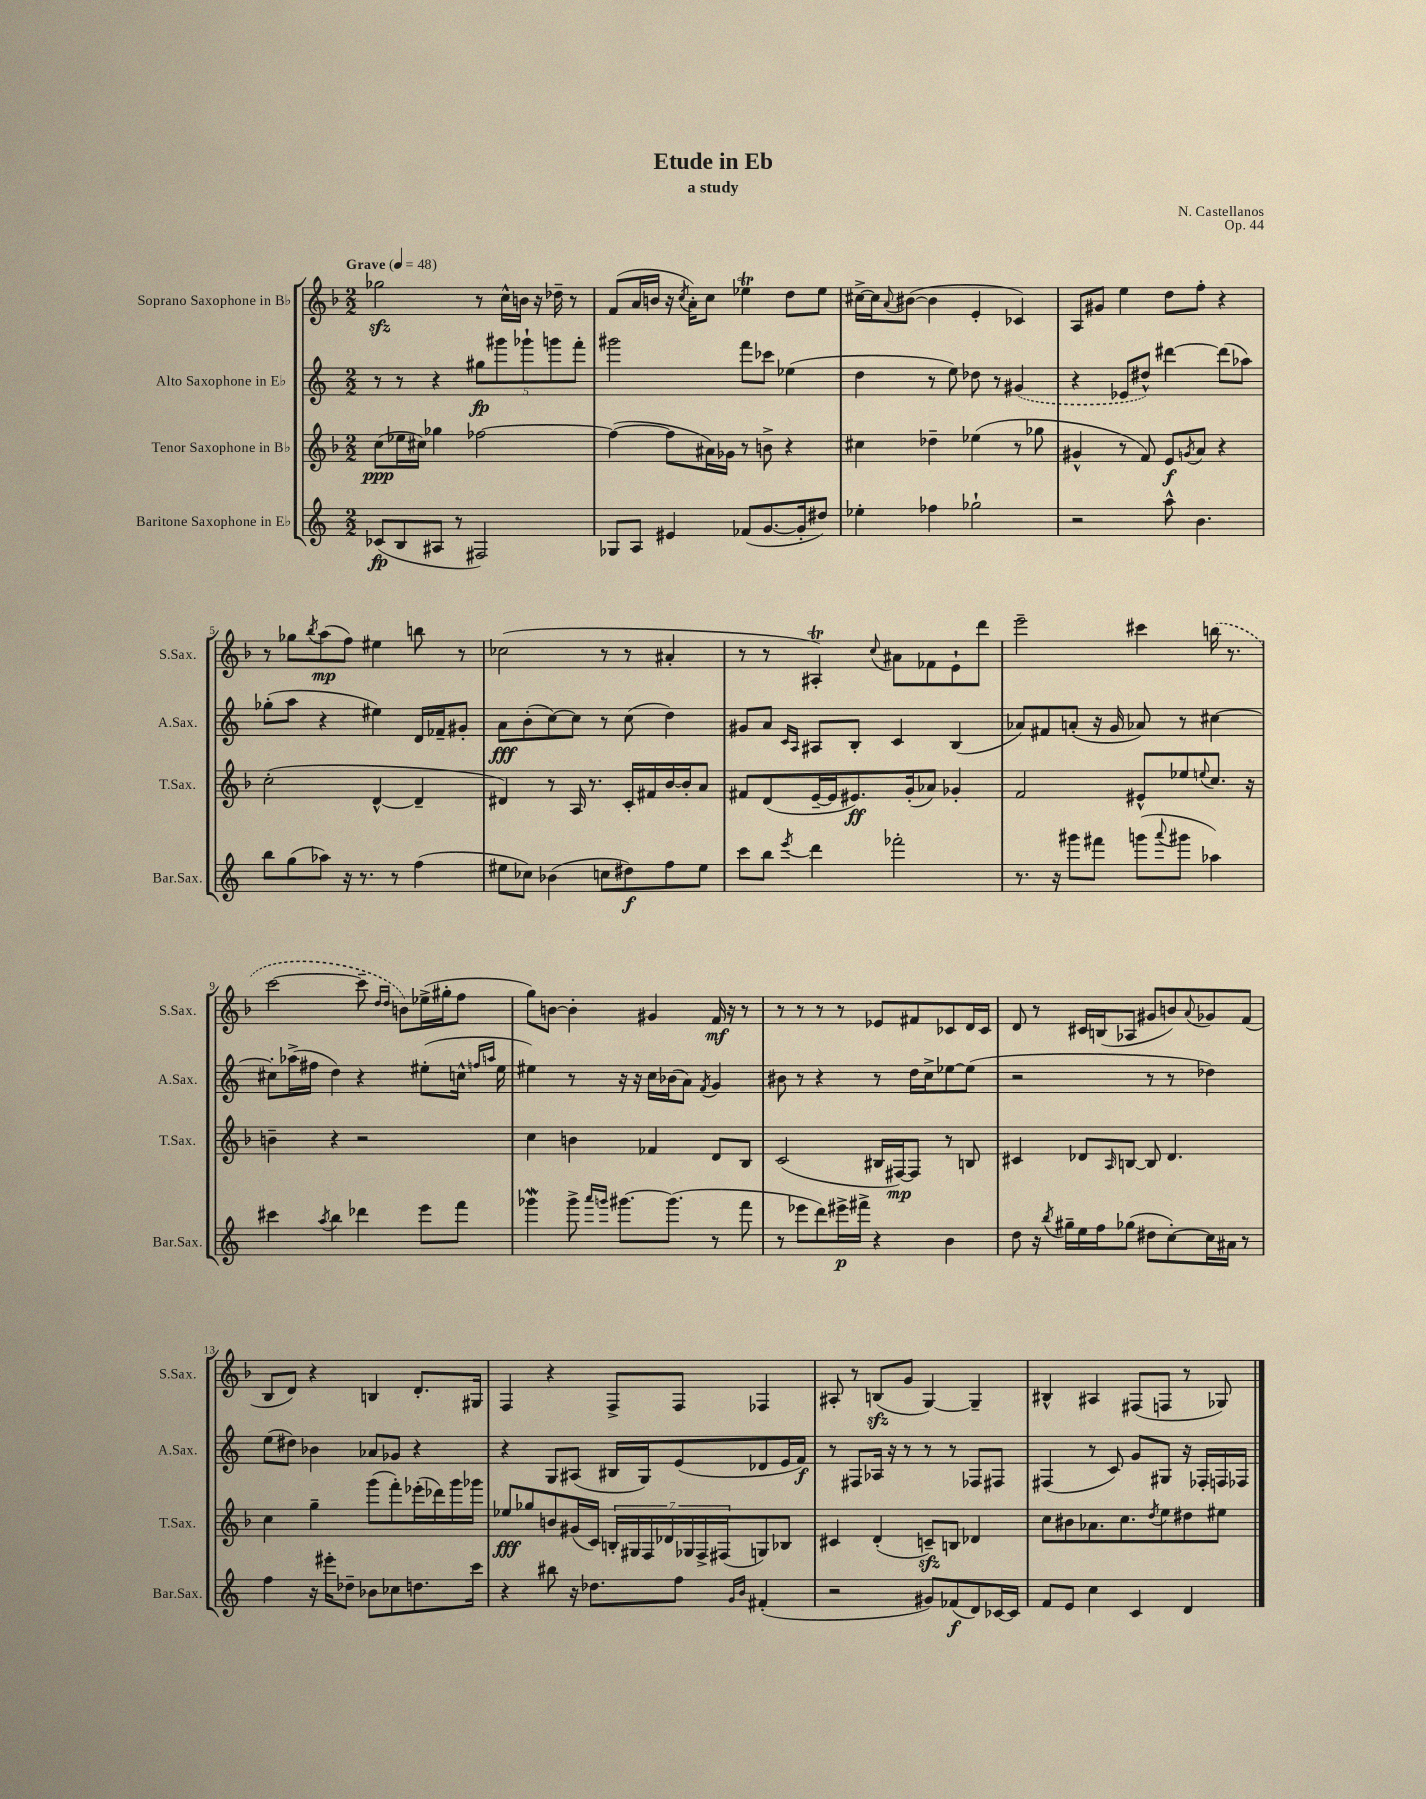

**kern	**dynam	**kern	**dynam	**kern	**dynam	**kern	**dynam
*part4	*part4	*part3	*part3	*part2	*part2	*part1	*part1
*staff4	*staff4	*staff3	*staff3	*staff2	*staff2	*staff1	*staff1
*I"Baritone Saxophone in E♭	*	*I"Tenor Saxophone in B♭	*	*I"Alto Saxophone in E♭	*	*I"Soprano Saxophone in B♭	*
*I'Bar.Sax.	*	*I'T.Sax.	*	*I'A.Sax.	*	*I'S.Sax.	*
*clefG2	*	*clefG2	*	*clefG2	*	*clefG2	*
*k[]	*	*k[b-]	*	*k[]	*	*k[b-]	*
*M2/2	*	*M2/2	*	*M2/2	*	*M2/2	*
*MM48	*	*MM48	*	*MM48	*	*MM48	*
=1	=1	=1	=1	=1	=1	=1	=1
!	!	!	!	!	!	!LO:TX:a:B:t=Grave	!
(8c-X/L	fp	(8cc\L	ppp	8r	.	2gg-Xzz\	.
8B/	.	16ee-X\L	.	8r	.	.	.
.	.	16cc#X\JJ)	.	.	.	.	.
8A#X/J	.	4gg-X\	.	4r	.	.	.
8r	.	.	.	.	.	.	.
2F#X/)	.	[2ff-X\	.	10gg#X\L	fp	8r	.
.	.	.	.	10ggg#X\	.	.	.
.	.	.	.	.	.	16cc^^\LL	.
.	.	.	.	.	.	16bn\JJ	.
.	.	.	.	10ggg-X`\	.	.	.
.	.	.	.	.	.	16r	.
.	.	.	.	10gggn\	.	.	.
.	.	.	.	.	.	16dd-X~\	.
.	.	.	.	.	.	8r	.
.	.	.	.	10fff'\J	.	.	.
=2	=2	=2	=2	=2	=2	=2	=2
8G-X/L	.	(4ff-\_	.	2ggg#X\	.	(8f/L	.
8A/J	.	.	.	.	.	16a/L	.
.	.	.	.	.	.	16bn/JJ	.
4e#X/	.	8ff-\L]	.	.	.	16r	.
.	.	.	.	.	.	8qcc/	.
.	.	.	.	.	.	16a'\KL)	.
.	.	16a#X\L)	.	.	.	8cc\J	.
.	.	16g-X\JJ	.	.	.	.	.
(8f-X/L	.	8r	.	8fff\L	.	4ee-XT\	.
[8.g/	.	8bn^\	.	8ccc-X\J	.	.	.
.	.	4r	.	(4ee-X\	.	8dd\L	.
16g'/k]	.	.	.	.	.	.	.
8dd#X/J)	.	.	.	.	.	8ee-\J	.
=3	=3	=3	=3	=3	=3	=3	=3
4ee-X'\	.	4cc#X\	.	4dd\	.	[16cc#X^\LL	.
.	.	.	.	.	.	16cc#\J]	.
.	.	.	.	.	.	8qqa/	.
.	.	.	.	.	.	([8b#X\J	.
4ff-X\	.	4dd-X~\	.	8r	.	4b#\]	.
.	.	.	.	8ee\)	.	.	.
2gg-X`\	.	(4ee-X\	.	8dd-X\	.	4e'/	.
.	.	.	.	8r	.	.	.
.	.	8r	.	(4g#X/	.	4c-X/)	.
.	.	8gg-X\	.	.	.	.	.
=4	=4	=4	=4	=4	=4	=4	=4
2r	.	4g#X^^/	.	4r	.	8A/L	.
.	.	.	.	.	.	8g#X/J	.
.	.	8r	.	8e-X/L	.	4ee\	.
.	.	8f/)	.	8dd#X^^/J)	.	.	.
8aa^^\	.	8e/L	f	[4ddd#X\	.	8dd\L	.
.	.	8qgn/	.	.	.	.	.
4.b\	.	8a/J	.	.	.	8ff'\J	.
.	.	4r	.	(8ddd#\L]	.	4r	.
.	.	.	.	8aa-X\J)	.	.	.
!!LO:LB:g=z
=5	=5	=5	=5	=5	=5	=5	=5
8bb\L	.	(2cc'\	.	(8gg-X'\L	.	8r	.
(8gg\	.	.	.	8aa\J	.	8gg-X\L	.
.	.	.	.	.	.	8qbb-/	.
8aa-X\J)	.	.	.	4r	.	(8aa\	mp
16r	.	.	.	.	.	8ff\J)	.
8.r	.	.	.	.	.	.	.
.	.	[4d^^/	.	4ee#X\)	.	4ee#X\	.
8r	.	.	.	.	.	.	.
(4ff\	.	4d~/]	.	16d/LL	.	8bbn\	.
.	.	.	.	16f-X~/J	.	.	.
.	.	.	.	8g#X'/J	.	8r	.
=6	=6	=6	=6	=6	=6	=6	=6
8ee#X\L	.	4d#X/)	.	8a\L	fff	(2cc-X\	.
8cc-X\J)	.	.	.	(8b'\	.	.	.
(4b-X\	.	8r	.	[8cc\)	.	.	.
.	.	16A/	.	8cc\J]	.	.	.
.	.	8.r	.	.	.	.	.
8ccn\L	.	.	.	8r	.	8r	.
8dd#X\)	f	16c'/LL	.	(8cc\	.	8r	.
.	.	16f#X/	.	.	.	.	.
8ff\	.	[16b-/	.	4dd\)	.	4a#X'/	.
.	.	16b-'/J]	.	.	.	.	.
8ee#\J	.	8a/J	.	.	.	.	.
=7	=7	=7	=7	=7	=7	=7	=7
8ccc\L	.	8f#X/L	.	8g#X/L	.	8r	.
8bb\J	.	(8d/	.	8a/J	.	8r	.
.	.	.	.	16qqc/LL	.	.	.
8qeee/	.	.	.	16qqA/JJ	.	.	.
4ddd\	.	[16e~/L	.	8A#X/L	.	4A#Xt'/)	.
.	.	16e/J]	.	.	.	.	.
.	.	8.e#X/)	ff	8B'/J	.	.	.
.	.	.	.	.	.	8qqcc/	.
2fff-X'\	.	.	.	4c/	.	8a#X\L	.
.	.	(16g'/k	.	.	.	.	.
.	.	8a-X/J)	.	.	.	8f-X\	.
.	.	4g-X'/	.	(4B/	.	8e`\	.
.	.	.	.	.	.	8ddd\J	.
=8	=8	=8	=8	=8	=8	=8	=8
8.r	.	2f/	.	8a-X/L)	.	2eee~\	.
.	.	.	.	8f#X/	.	.	.
16r	.	.	.	.	.	.	.
8ggg#X\L	.	.	.	(8an'/J	.	.	.
8fff#X\J	.	.	.	16r	.	.	.
.	.	.	.	16g/	.	.	.
(8gggn\L	.	8e#X^^/L	.	8a-X/)	.	4ccc#X\	.
8qqaaa/	.	.	.	.	.	.	.
8ggg#X\J	.	8ee-X/	.	8r	.	.	.
.	.	8qqeen/	.	.	.	.	.
4aa-X\)	.	8.cc/J	.	[4cc#X\	.	(16bbn\	.
.	.	.	.	.	.	8.r	.
.	.	16r	.	.	.	.	.
!!LO:LB:g=z
=9	=9	=9	=9	=9	=9	=9	=9
4ccc#X\	.	4bn~\	.	8cc#X'\L]	.	[2ccc\	.
.	.	.	.	(16aa-X^\L	.	.	.
.	.	.	.	16ff#X\JJ	.	.	.
8qaa/	.	.	.	.	.	.	.
4bb\	.	4r	.	4dd\)	.	.	.
4ddd-X\	.	2r	.	4r	.	8ccc~\]	.
.	.	.	.	.	.	16qqdd/LL	.
.	.	.	.	.	.	16qqdd/JJ	.
.	.	.	.	.	.	8bn\L)	.
8eee\L	.	.	.	(8ee#X'\L	.	(16ee-X^\L	.
.	.	.	.	.	.	16gg#X'\J	.
8fff\J	.	.	.	16ccn^^\Jk	.	8ff\J	.
.	.	.	.	16qqffn/LL	.	.	.
.	.	.	.	16qqaan/JJ	.	.	.
.	.	.	.	16ee#\	.	.	.
=10	=10	=10	=10	=10	=10	=10	=10
4ggg-Xw\	.	4cc\	.	4ee#X\)	.	8gg\L)	.
.	.	.	.	.	.	[8bn\J	.
8ggg-^\	.	4bn\	.	8r	.	4b'\]	.
16qqaaa/LL	.	.	.	.	.	.	.
16qqgggn/JJ	.	.	.	.	.	.	.
[8.ggg#X\L	.	.	.	16r	.	.	.
.	.	.	.	16r	.	.	.
.	.	4f-X/	.	16cc\LL	.	4g#X/	.
(8.ggg#\J]	.	.	.	(16b-X\J	.	.	.
.	.	.	.	8a\J)	.	.	.
.	.	.	.	8qf/	.	.	.
8r	.	8d/L	.	4g/	.	16f/	mf
.	.	.	.	.	.	16r	.
8fff\	.	8B-/J	.	.	.	8r	.
=11	=11	=11	=11	=11	=11	=11	=11
8r	.	(2c/	.	8b#X\	.	8r	.
8eee-X\L	.	.	.	8r	.	8r	.
8ddd\)	.	.	.	4r	.	8r	.
16eee#X^\L	p	.	.	.	.	8r	.
16fff#X^\JJ	.	.	.	.	.	.	.
4r	.	16B#X/LL	.	8r	.	8e-X/L	.
.	.	[16F#X/J)	mp	.	.	.	.
.	.	8F#/J]	.	16dd\LL	.	8f#X/	.
.	.	.	.	16cc^\J	.	.	.
4b\	.	8r	.	[8ee-X\	.	8c-X/	.
.	.	8Bn/	.	(8ee-\J]	.	16d/L	.
.	.	.	.	.	.	16c-/JJ	.
=12	=12	=12	=12	=12	=12	=12	=12
8dd\	.	4c#X/	.	2r	.	8d/	.
16r	.	.	.	.	.	8r	.
8qbb/	.	.	.	.	.	.	.
16gg#X~\LL	.	.	.	.	.	.	.
16ee\	.	8d-X/L	.	.	.	16c#X/LL	.
16ff\J	.	.	.	.	.	(16Bn/J	.
.	.	16qqA/	.	.	.	.	.
(8gg-X\J	.	[8Bn/J	.	.	.	8A-X/J	.
8dd#X\L	.	8B/]	.	8r	.	8g#X/L	.
[8cc'\)	.	4.d-/	.	8r	.	8bn/)	.
.	.	.	.	.	.	8qqa/	.
16cc\L]	.	.	.	4dd-X\)	.	8g-X/	.
16a#X\JJ	.	.	.	.	.	.	.
8r	.	.	.	.	.	(8f/J	.
!!LO:LB:g=z
=13	=13	=13	=13	=13	=13	=13	=13
4ff\	.	4cc\	.	(8ee\L	.	8B-/L	.
.	.	.	.	8dd#X\J)	.	8d/J)	.
16r	.	4gg~\	.	4b-X\	.	4r	.
16eee#X'\KL	.	.	.	.	.	.	.
8dd-X~\J	.	.	.	.	.	.	.
8b-X\L	.	(8ggg\L	.	8a-X/L	.	4Bn/	.
8cc-X\	.	8fff'\)	.	8g-X/J	.	.	.
8.ddn\	.	(16eee-X'\L	.	4r	.	8.d'/L	.
.	.	16ddd-X\)	.	.	.	.	.
.	.	16ggg\	.	.	.	.	.
16ccc\Jk	.	16ggg-X\JJ	.	.	.	16G#X/Jk	.
=14	=14	=14	=14	=14	=14	=14	=14
4r	.	8ee-X/L	fff	4r	.	4F/	.
.	.	8gg-X/	.	.	.	.	.
8bb#X\	.	8bn/	.	8G/L	.	4r	.
16r	.	(16g#X/L	.	(8A#X/J	.	.	.
8.dd-X\L	.	16c/JJ)	.	.	.	.	.
.	.	28Bn'/LL	.	16B#X/LL	.	8F^/L	.
.	.	28G#X/	.	.	.	.	.
.	.	.	.	16G/J)	.	.	.
.	.	28F/	.	.	.	.	.
.	.	28d-X/	.	.	.	.	.
8ff\J	.	.	.	(8e/	.	8F/J	.
.	.	28G-X/	.	.	.	.	.
.	.	28F^/	.	.	.	.	.
.	.	(28F#X/J	.	.	.	.	.
16qqg/LL	.	.	.	.	.	.	.
16qqb/JJ	.	.	.	.	.	.	.
(4f#X'/	.	8Gn/)	.	8d-X/	.	4F-X/	.
.	.	8B-X/J	.	16e/L	.	.	.
.	.	.	.	16f/JJ)	f	.	.
=15	=15	=15	=15	=15	=15	=15	=15
2r	.	4c#X/	.	8r	.	8A#X'/	.
.	.	.	.	8F#X/L	.	8r	.
.	.	(4d'/	.	16A-X/Jk	.	(8Bnzz/L	.
.	.	.	.	16r	.	.	.
.	.	.	.	8r	.	8g/J	.
8g#X/L)	.	8cnzz~/L)	.	8r	.	[4G/)	.
(8f-X/	f	8Bn/J	.	8r	.	.	.
8d/)	.	4d-X/	.	8F-X/L	.	4G~/]	.
[16c-X/L	.	.	.	8F#X/J	.	.	.
16c-/JJ]	.	.	.	.	.	.	.
=16	=16	=16	=16	=16	=16	=16	=16
8f/L	.	8cc\L	.	(4F#X/	.	4B#X^^/	.
8e/J	.	8b#X\	.	.	.	.	.
4cc\	.	8.a-X\	.	8r	.	4A#X/	.
.	.	.	.	8c/)	.	.	.
.	.	8.cc\	.	.	.	.	.
4c/	.	.	.	8g/L	.	(8F#X/L	.
.	.	8qdd/	.	.	.	.	.
.	.	8ee\	.	8G#X/J	.	8Fn/J	.
4d/	.	8dd#X\	.	16r	.	8r	.
.	.	.	.	16F-X'/LL	.	.	.
.	.	8ee#X\J	.	16Fn/	.	8G-X/)	.
.	.	.	.	16F-X/JJ	.	.	.
==	==	==	==	==	==	==	==
*-	*-	*-	*-	*-	*-	*-	*-
